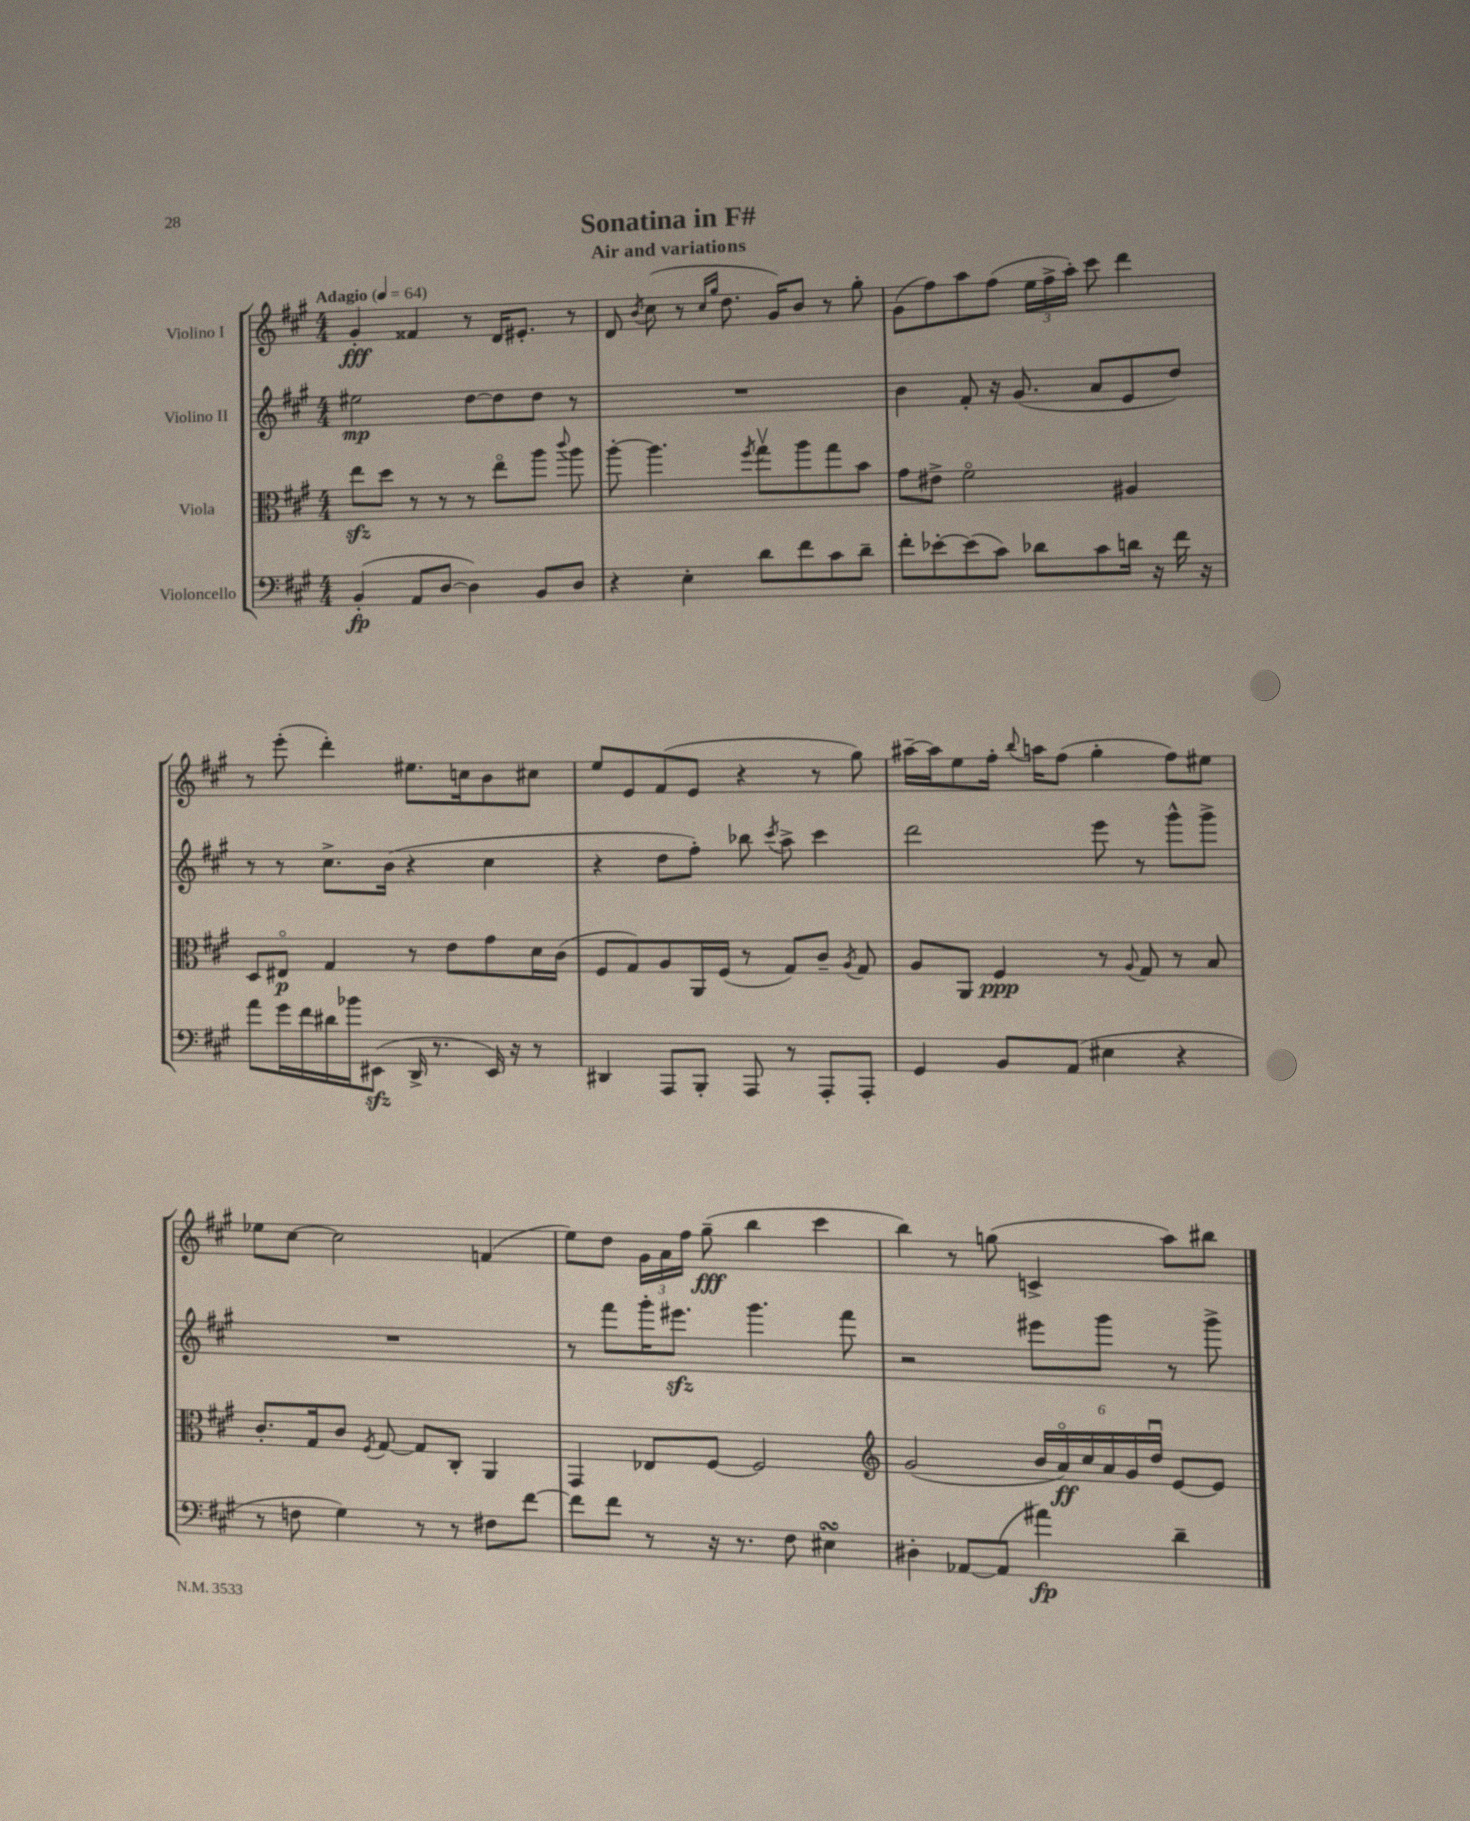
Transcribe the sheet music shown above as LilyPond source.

\header { title = "Sonatina in F#" subtitle = "Air and variations" }
<<
\new StaffGroup <<
\new Staff = "s0" \with { instrumentName = "Violino I" } {
    \clef treble \key a \major \numericTimeSignature \time 4/4 \tempo "Adagio" 4 = 64
    \autoBeamOff gis'4-.\fff fisis'4 r8 d'16[ eis'8.]-. r8 |
    d'8 \acciaccatura { b'8 } cis''8( r8 \grace { cis''16[ gis''16] } d''8. gis'16[) b'8] r8 gis''8-. |
    gis'8[( fis''8) a''8 fis''8]( \tuplet 3/2 { e''16[ fis''16-> a''16]-.) } cis'''8 d'''4 |
    r8 e'''8-.( d'''4-.) eis''8.[ c''16 b'8 cis''8] |
    e''8[ e'8 fis'8( e'8] r4 r8 gis''8) |
    ais''16[~-- ais''16 e''8 fis''16]-. \appoggiatura { b''8 } a''16[ fis''8]( gis''4-. fis''8[) eis''8] |
    ees''8[ cis''8]~ cis''2 f'4( |
    e''8[) d''8] \tuplet 3/2 { gis'16[ a'16 fis''16] } gis''8--\fff( b''4 cis'''4 |
    b''4) r8 g''8( c'4-> a''8[) bis''8] \bar "|." |
}
\new Staff = "s1" \with { instrumentName = "Violino II" } {
    \clef treble \key a \major \numericTimeSignature \time 4/4
    \autoBeamOff eis''2\mp d''8[~ d''8 d''8] r8 |
    R1 |
    b'4 fis'8-. r16 gis'8.( a'8[ e'8 d''8]) |
    r8 r8 cis''8.[-> b'16]( r4 cis''4 |
    r4 d''8[ fis''8]-.) bes''8 \acciaccatura { cis'''8 } a''8-> cis'''4 |
    d'''2 e'''8 r8 gis'''8[-^ gis'''8]-> |
    R1 |
    r8 fis'''8[ gis'''16-. eis'''8.]\sfz gis'''4. fis'''8 |
    r2 eis'''8[ gis'''8] r8 gis'''8-> \bar "|." |
}
\new Staff = "s2" \with { instrumentName = "Viola" } {
    \clef alto \key a \major \numericTimeSignature \time 4/4
    \autoBeamOff e''8[\sfz d''8] r8 r8 r8 e''8[\flageolet a''8] \appoggiatura { cis'''8 } a''8 |
    a''8~-. a''4. \acciaccatura { fis''8 } gis''8[\upbow a''8 gis''8 b'8] |
    gis'8[ eis'8]-> fis'2\flageolet ais4 |
    d8[ eis8]\flageolet\p gis4 r8 e'8[ gis'8 d'16 cis'16]( |
    fis8[ gis8) a8 a,16 fis16]( r8 gis8[) cis'8]-- \acciaccatura { a8 } gis8 |
    a8[ a,8] fis4\ppp r8 \appoggiatura { a8 } gis8 r8 b8 |
    cis'8.[-. gis16 cis'8] \acciaccatura { fis8 } gis8~ gis8[ cis8]-. a,4 |
    gis,4 ees8[ fis8]~ fis2 |
    \clef treble gis'2( \tuplet 6/4 { b'16[ a'16\flageolet\ff) cis''16 a'16 gis'16 d''16]\downbow } e'8[~ e'8] \bar "|." |
}
\new Staff = "s3" \with { instrumentName = "Violoncello" } {
    \clef bass \key a \major \numericTimeSignature \time 4/4
    \autoBeamOff b,4-.\fp( a,8[ d8]~ d4) b,8[ d8] |
    r4 e4-. d'8[ fis'8 cis'8 d'8]-- |
    fis'8[-. ees'8~-. ees'8( cis'8]) des'8[ cis'8 d'16] r16 fis'16 r16 |
    a'8[ gis'16 fis'16 dis'16 bes'16 eis,8]\sfz( d,16-> r8. eis,16) r16 r8 |
    dis,4 a,,8[ b,,8]-. a,,8 r8 a,,8[-. a,,8]-. |
    gis,4 b,8[ a,8]( eis4 r4 |
    r8 f8 gis4) r8 r8 fis8[ fis'8]~ |
    fis'8[ fis'8] r8 r16 r8. fis8 eis4\turn |
    dis4-. aes,8[~ aes,8]( ais'4\fp) d'4-- \bar "|." |
}
>>
>>
\layout { \context { \Score \remove "Bar_number_engraver" } }
